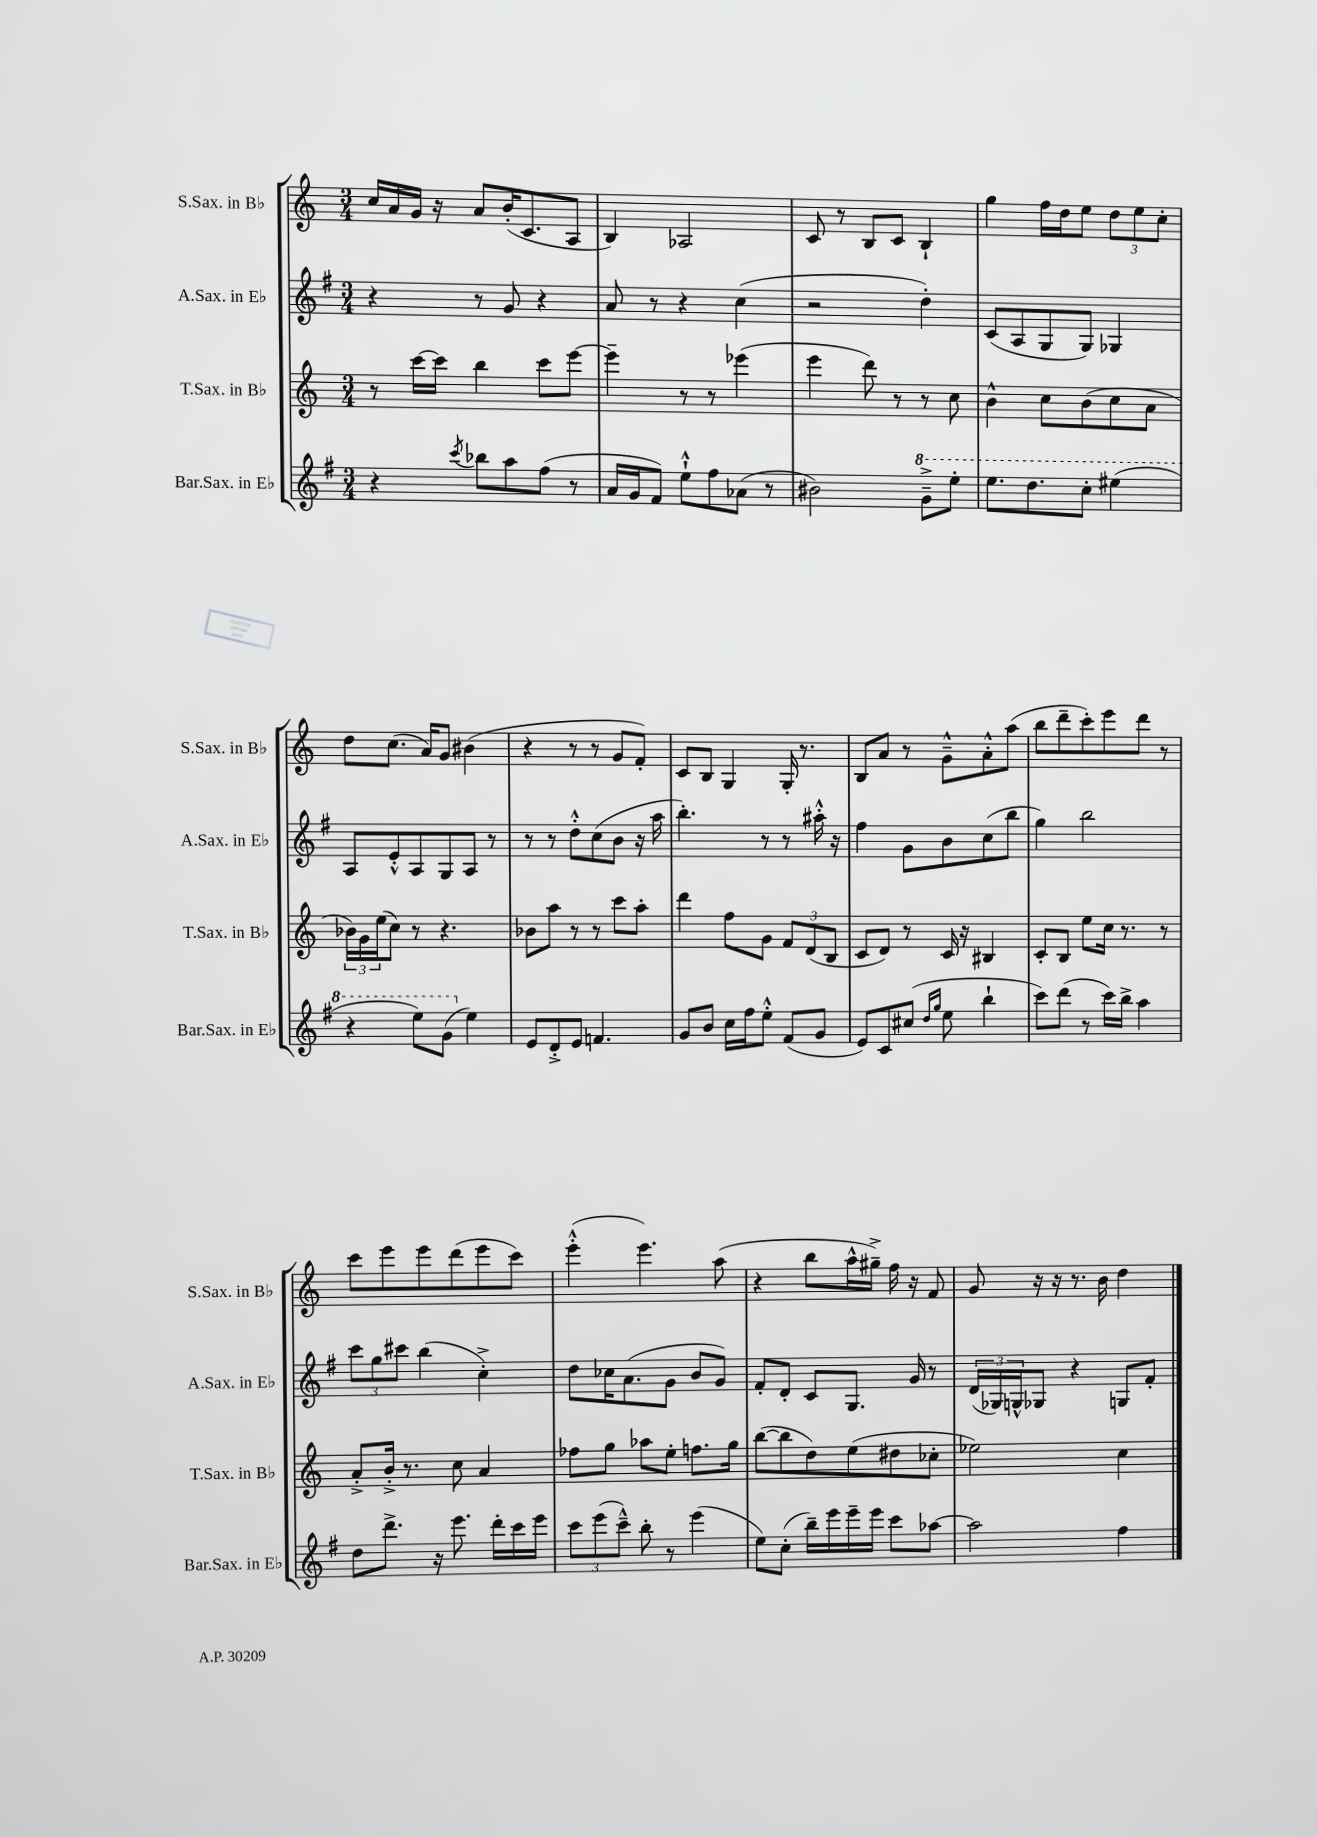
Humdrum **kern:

**kern	**kern	**kern	**kern
*staff4	*staff3	*staff2	*staff1
*clefG2	*clefG2	*clefG2	*clefG2
*k[f#]	*k[]	*k[f#]	*k[]
*M3/4	*M3/4	*M3/4	*M3/4
4r	8r	4r	16cc/LL
.	.	.	16a/
.	[16ccc\LL	.	16g/JJ
.	16ccc\]JJ	.	16r
8qccc/	.	.	.
8bb-\L	4bb\	8r	8a/L
8aa\	.	8g/	(16b'/K
.	.	.	8.c/
(8ff#\J	8ccc\L	4r	.
8r	[8eee\J	.	8A/J
=	=	=	=
16a/LL	4eee~\]	8a/	4B/)
16g/J	.	.	.
8f#/J)	.	8r	.
8ee`^^\L	8r	4r	2A-/
8ff#\	8r	.	.
(8a-\J	(4eee-\	(4cc\	.
8r	.	.	.
=	=	=	=
2b#\)	4eee\	2r	8c/
.	.	.	8r
.	8ddd\)	.	8B/L
.	8r	.	8c/J
8gg~^\L	8r	4dd'\)	4B`/
8eee'\J	8cc\	.	.
=	=	=	=
8.eee\L	4b^^\	(8c/L	4gg\
.	.	8A/	.
8.ddd\	.	.	.
.	8cc\L	8G/	16ff\LL
.	.	.	16dd\J
8ccc'\J	(8b\	8G/J)	8ee\J
(4eee#\	8cc\	4G-/	12dd\L
.	.	.	12ee\
.	8a\J	.	.
.	.	.	12cc'\J
=	=	=	=
4r	24b-\LL)	8A/L	8dd\L
.	24g\	.	.
.	(24ee\J	.	.
.	8cc\J)	8e'^^/	(8.cc\J
8eee\L)	8r	8A/	.
.	.	.	16a/LK)
(8gg\J	4.r	8G/	8g/J
4ee\)	.	8A/J	(4b#\
.	.	8r	.
=	=	=	=
8e/L	8b-\L	8r	4r
8d'^/	8aa\J	8r	.
8e/J	8r	8dd'^^\L	8r
4.f/	8r	(8cc\	8r
.	8ccc\L	8b\J	8g/L
.	8aa'\J	16r	8f'/J)
.	.	16aa\	.
=	=	=	=
8g/L	4ddd\	4.bb'\)	8c/L
8b/J	.	.	8B/J
16cc\LL	8ff\L	.	4G/
16ff#\J	.	.	.
8ee'^^\J	8g\J	8r	.
(8f#/L	12f/L	8r	16G'/
.	.	.	8.r
.	(12d/	.	.
8g/J	.	16aa#'^^\	.
.	12B/J	.	.
.	.	16r	.
=	=	=	=
8e/L)	8c/L	4ff#\	8B/L
8c/	8d/J)	.	8a/J
(8cc#/J	8r	8g\L	8r
16qqdd/LL	.	.	.
16qqgg/JJ	.	.	.
8ee\	16c/	8b\	8g~^^\L
.	16r	.	.
4bb`\	4B#/	(8cc\	8a'^^\
.	.	8bb\J	(8aa\J
=	=	=	=
8ccc\L)	8c'/L	4gg\)	8bb\L
(8ddd\J	8B/J	.	8ddd~\
8r	8ee\L	2bb\	8ccc'\)
16ccc\LL)	16cc\Jk	.	8eee\
16bb^\JJ	8.r	.	.
4aa\	.	.	8ddd\J
.	8r	.	8r
=	=	=	=
8dd\L	8a'^/L	12ccc\L	8ccc\L
.	.	12gg\	.
8.ddd^\J	16b'^/Jk	.	8eee\
.	.	12ccc#\J	.
.	8.r	.	.
.	.	(4bb\	8eee\
16r	.	.	.
8.eee\	8cc\	.	(8ddd\
.	4a/	4cc'^\)	8eee\
16ddd'\LL	.	.	.
16ccc\	.	.	8ccc\J)
16eee\JJ	.	.	.
=	=	=	=
12ccc\L	8ff-\L	8dd\L	(4eee'^^\
(12eee\	.	.	.
.	8gg\J	16cc-\K	.
12ccc~^^\J)	.	.	.
.	.	(8.a\	.
8bb'\	8aa-\L	.	4.eee\)
8r	8ee'\J	8g\J	.
(4eee\	8.ff\L	8b/L	.
.	.	8g/J)	(8aa\
.	16gg\Jk	.	.
=	=	=	=
8ee\L)	([8bb\L	8f#'/L	4r
(8cc'\J	8bb\]	8d'/J	.
16bb~\LL)	8dd\)	8c/L	8bb\L
16eee\	.	.	.
16eee~\	(8ee\	8.G/J	16aa^^\L
16eee\JJ	.	.	16gg#~^\JJ)
8ccc\L	8dd#\	.	16ff\
.	.	16g/	16r
[8aa-\J	8cc-'\J	8r	8f/
=	=	=	=
2aa-\]	2ee-\)	(24d/LL	8g/
.	.	24G-/)	.
.	.	24G^^/J	.
.	.	8G-/J	16r
.	.	.	16r
.	.	4r	8.r
.	.	.	16b\
4ff#\	4cc\	8G/L	4dd\
.	.	8f#'/J	.
==	==	==	==
*-	*-	*-	*-
